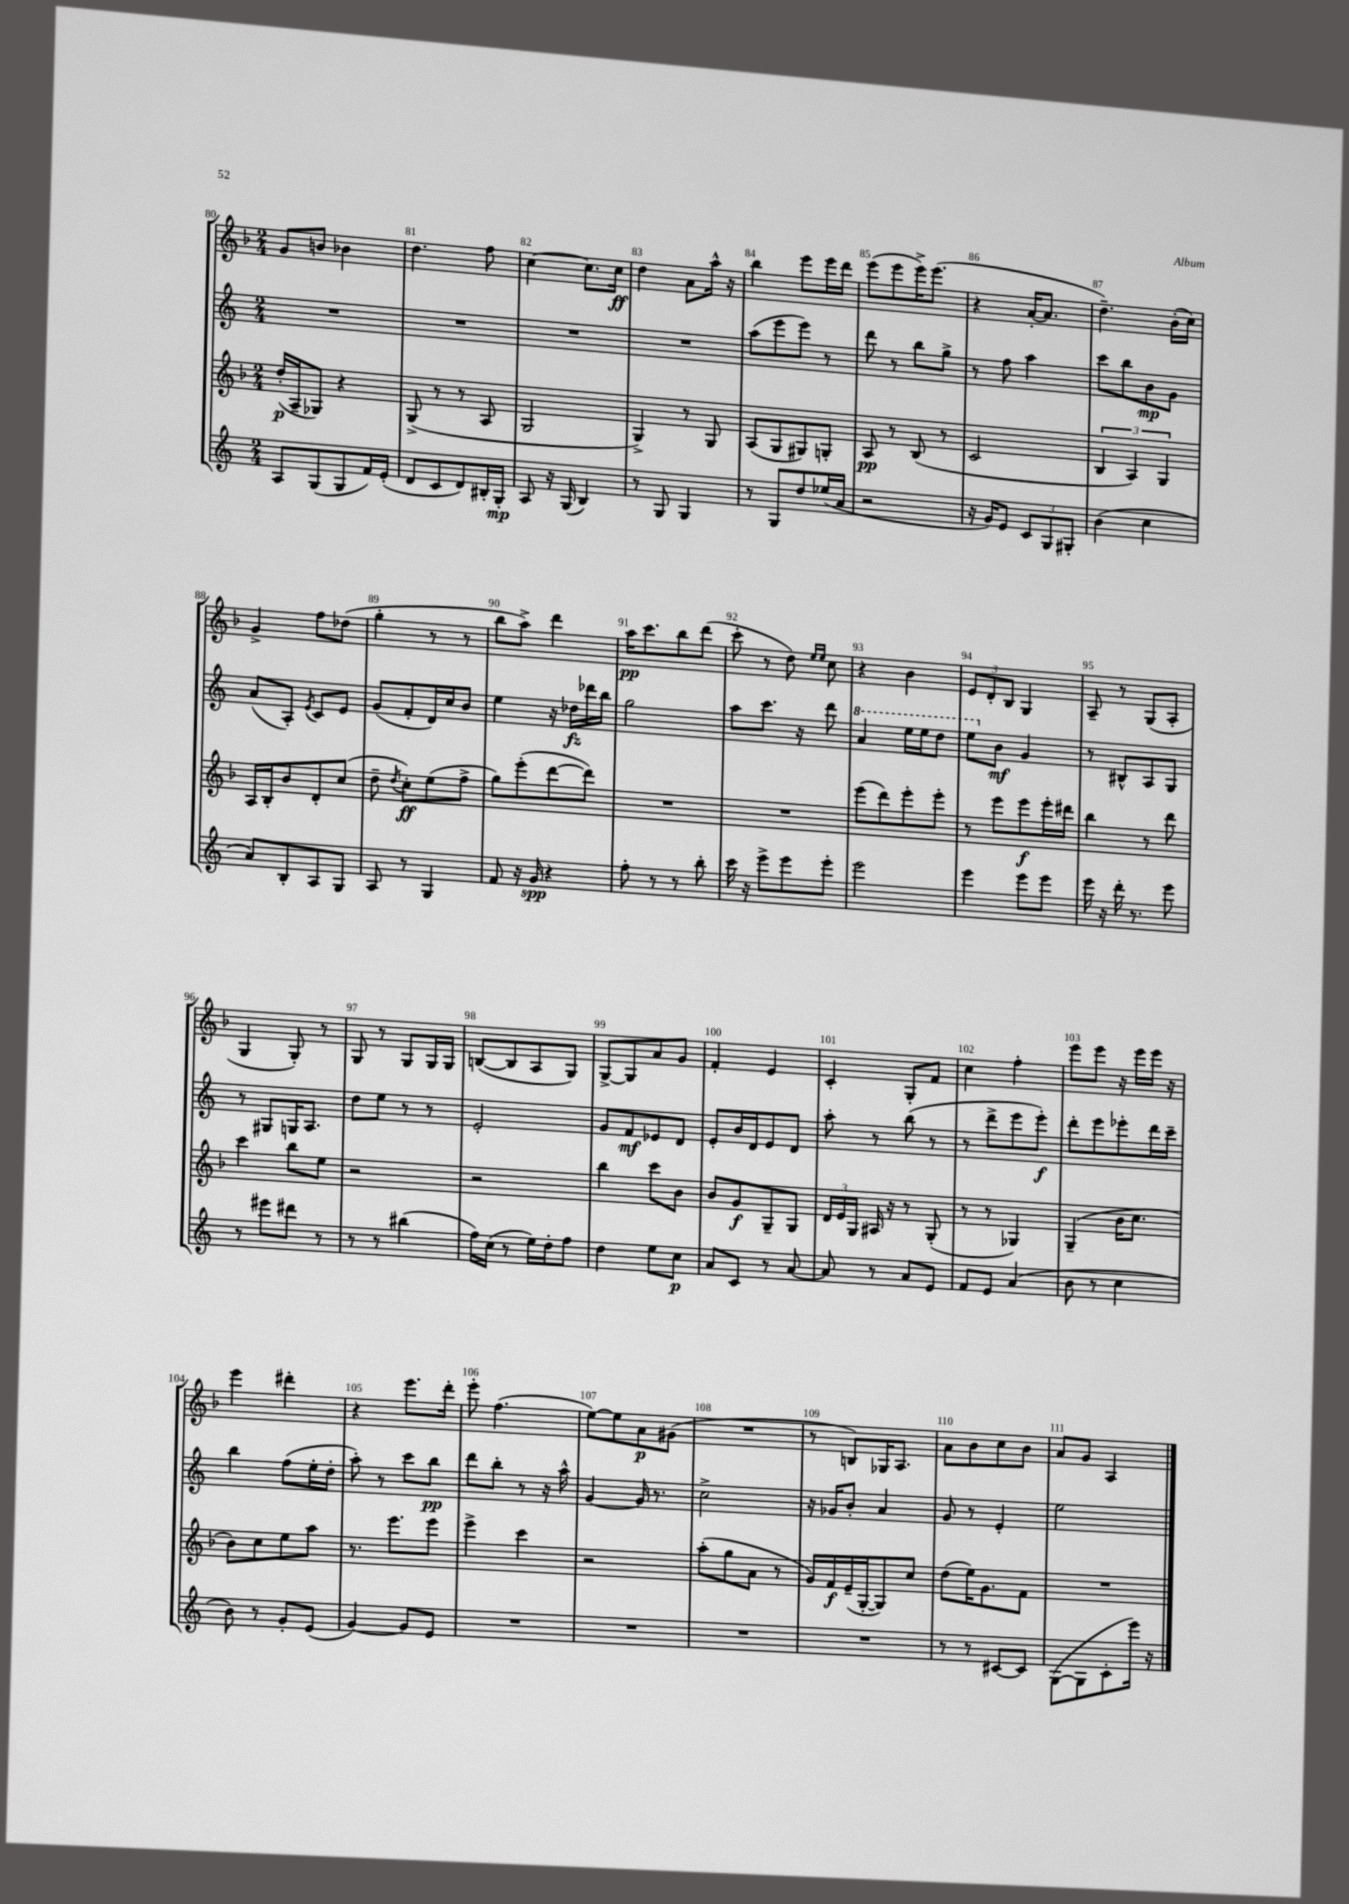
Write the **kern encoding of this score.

**kern	**kern	**kern	**kern
*staff4	*staff3	*staff2	*staff1
*clefG2	*clefG2	*clefG2	*clefG2
*k[]	*k[b-]	*k[]	*k[b-]
*M2/4	*M2/4	*M2/4	*M2/4
8A/L	(16dd'/LL	2r	8g/L
.	16A~/J	.	.
(8G/	8G-/J)	.	8b/J
8G/	4r	.	4b-\
16f/L)	.	.	.
(16e'/JJ	.	.	.
=	=	=	=
8d/L	(8G^/	2r	4.dd\
8c/	8r	.	.
8d/)	8r	.	.
16B#'/L	8A/	.	8ff\
16G'/JJ	.	.	.
=	=	=	=
8A/	2G/	2r	[4cc\
16r	.	.	.
(16G/	.	.	.
4B/)	.	.	8.cc\]L
.	.	.	16cc\Jk
=	=	=	=
8r	4G^/)	2r	4dd\
8G/	.	.	.
4G/	8r	.	8a\L
.	8G/	.	16aa^^\Jk
.	.	.	16r
=	=	=	=
8r	(8A/L	(8aa\L	4bb-\
8G/L	8G/	8eee\	.
8dd/	8G#/)	8eee\J)	8eee\L
(16ee-/L	8G'/J	8r	16eee\L
16a/JJ	.	.	16ddd\JJ
=	=	=	=
2r	8A/	8ddd\	(8eee\L
.	8r	8r	8eee\
.	(8B-/	8bb\L	16eee^\K)
.	.	.	(8.eee\J
.	8r	8gg^\J	.
=	=	=	=
16r	2c/	8r	4r
16g/LK)	.	.	.
8e/J	.	8ff\	.
12c/L	.	4aa\	[16a'/LK
.	.	.	8.a/]J
12G/	.	.	.
12G#'/J	.	.	.
=	=	=	=
(4b\	6B-/	8ccc\L	4.dd~\)
.	.	8bb\	.
.	6A/)	.	.
4cc\	.	8b\	.
.	6G/	.	.
.	.	8g\J	(16b-'\LL
.	.	.	16cc\JJ)
=	=	=	=
8a/L)	16A/LL	(8a/L	4g^/
.	16B-'/J	.	.
8B'/	8b-/	8A'/J)	.
.	.	8qe/	.
8A/	8d'/	8c/L	8ff\L
8G/J	(8cc/J	8e/J	(8dd-\J
=	=	=	=
8A/	8dd~\	(8g/L	4gg'\
.	8qdd/	.	.
8r	8cc'\L)	8f'/	.
4G/	(8ee\	16d/L)	8r
.	.	16cc/J	.
.	8ff^\J	8b/J	8r
=	=	=	=
8f/	8gg\L)	4ee\	8bb-\L
16r	(8eee'\	.	8aa^\J)
16g/	.	.	.
4r	[8ddd\	16r	4ddd\
.	.	16dd-\LL	.
.	8ddd\]J)	16ddd-\	.
.	.	16bb\JJ	.
=	=	=	=
8ff'\	2r	2gg\	16aa\LK
.	.	.	8.ccc\
8r	.	.	.
8r	.	.	8bb-\
8bb'\	.	.	(8ddd\J
=	=	=	=
16ccc\	2r	8aa\L	8ccc'\
16r	.	.	.
8eee^\L	.	8.ccc\J	8r
8eee\	.	.	8dd\)
.	.	16r	.
.	.	.	16qqee/LL
.	.	.	16qqee/JJ
8eee'\J	.	8ddd\	8cc\
=	=	=	=
2eee\	(8eee\L	4aa/	4r
.	8ddd\)	.	.
.	8eee'\	16eee\LL	4b-\
.	.	16eee\J	.
.	8eee'\J	8ddd\J	.
=	=	=	=
4eee\	8r	8eee\L	12e/L
.	.	.	12d'/
.	8eee\L	8b\J	.
.	.	.	12B-/J
8eee\L	8eee\	4g/	4G/
8eee\J	16eee'\L	.	.
.	16ddd#\JJ	.	.
=	=	=	=
16eee\	4bb-\	8r	8A~/
16r	.	.	.
16ddd'\	.	8B#^^/L	8r
8.r	.	.	.
.	8r	8A/	(8G/L
8eee\	8ddd\	8G/J	8A'/J
=	=	=	=
8r	4ccc\	8r	4G/
8eee#\L	.	8G#/L	.
8ddd#\J	8bb-\L	16G/K	8G'/)
.	.	8.A/J	.
8r	8ee\J	.	8r
=	=	=	=
8r	2r	8dd\L	8G/
8r	.	8ee\J	8r
(4bb#\	.	8r	8G/L
.	.	8r	16G/L
.	.	.	16G/JJ
=	=	=	=
16ff\LL)	2r	2e'/	([8B/L
(16cc\JJ	.	.	.
8r	.	.	8B/]
16ee\LL)	.	.	8A/
16dd'\J	.	.	.
8ff\J	.	.	8G/J)
=	=	=	=
4dd\	4bb-\	8g/L	[8G^/L
.	.	8f/	8G/]
8ee\L	8ccc\L	8e-/	8a/
8cc\J	8b-\J	8d/J	8g/J
=	=	=	=
8a/L	8b-/L	8e'/L	4f'/
8c/J	8g/	16b/L	.
.	.	16d/J	.
8r	8G~/	8e/	4e/
[8a/	8G/J	8d/J	.
=	=	=	=
8a/]	24d/LL	8aa'\	4c'/
.	24e/	.	.
.	24G/JJ	.	.
8r	16A#/	8r	.
.	16r	.	.
8a/L	8r	(8bb\	8G'/L
8e/J	(8G'/	8r	8f/J
=	=	=	=
8f/L	8r	8r	4cc\
8e/J	8r	8ddd^\L	.
(4a/	4G-/)	8eee\	4ff'\
.	.	8eee'\J)	.
=	=	=	=
8b\	(4G~/	8ddd'\L	8eee\L
8r	.	8eee\	8eee\J
4cc\	16b-\LK	8eee-'\	16r
.	8.cc\J	.	16eee\LL
.	.	16ddd\L	16eee\JJ
.	.	16ccc~\JJ	16r
=	=	=	=
8b\)	8b-\L)	4bb\	4eee\
8r	8cc\	.	.
8g'/L	8ee\	(8ff\L	4ddd#'\
(8e/J	8aa\J	16ee'\L	.
.	.	16dd'\JJ	.
=	=	=	=
[4g/)	8.r	8aa'\)	4r
.	.	8r	.
.	8.eee\L	.	.
8g/]L	.	8ccc\L	8.eee\L
8e/J	8eee\J	8bb\J	.
.	.	.	16ddd'\Jk
=	=	=	=
2r	4eee^\	8ddd\L	8eee'\
.	.	8bb'\J	(4.ff\
.	4ccc\	8r	.
.	.	16r	.
.	.	16aa^^\	.
=	=	=	=
2r	2r	[4g/	[8ee\L)
.	.	.	8ee\]
.	.	16g/]	8a\
.	.	8.r	.
.	.	.	(8g#\J
=	=	=	=
2r	(8aa'\L	2cc^\	2r
.	8gg\	.	.
.	8a\J	.	.
.	8r	.	.
=	=	=	=
2r	16g/LL)	16r	8r
.	16f/	16g-/LK	.
.	(16e~/	8b'/J	8B/L)
.	[16G'/J	.	.
.	8G/])	4a/	16G-/K
.	.	.	8.A/J
.	8cc/J	.	.
=	=	=	=
8r	(8dd\L	8g/	8a\L
8r	16ee\K)	8r	8b-\
.	8.g\	.	.
[8c#/L	.	4e'/	8cc\
8c#/]J	8f\J	.	8b-\J
=	=	=	=
([8G\L	2r	2ee\	8a/L
8G\]	.	.	8g/J
8c'\	.	.	4A/
16eee\Jk)	.	.	.
16r	.	.	.
==	==	==	==
*-	*-	*-	*-
